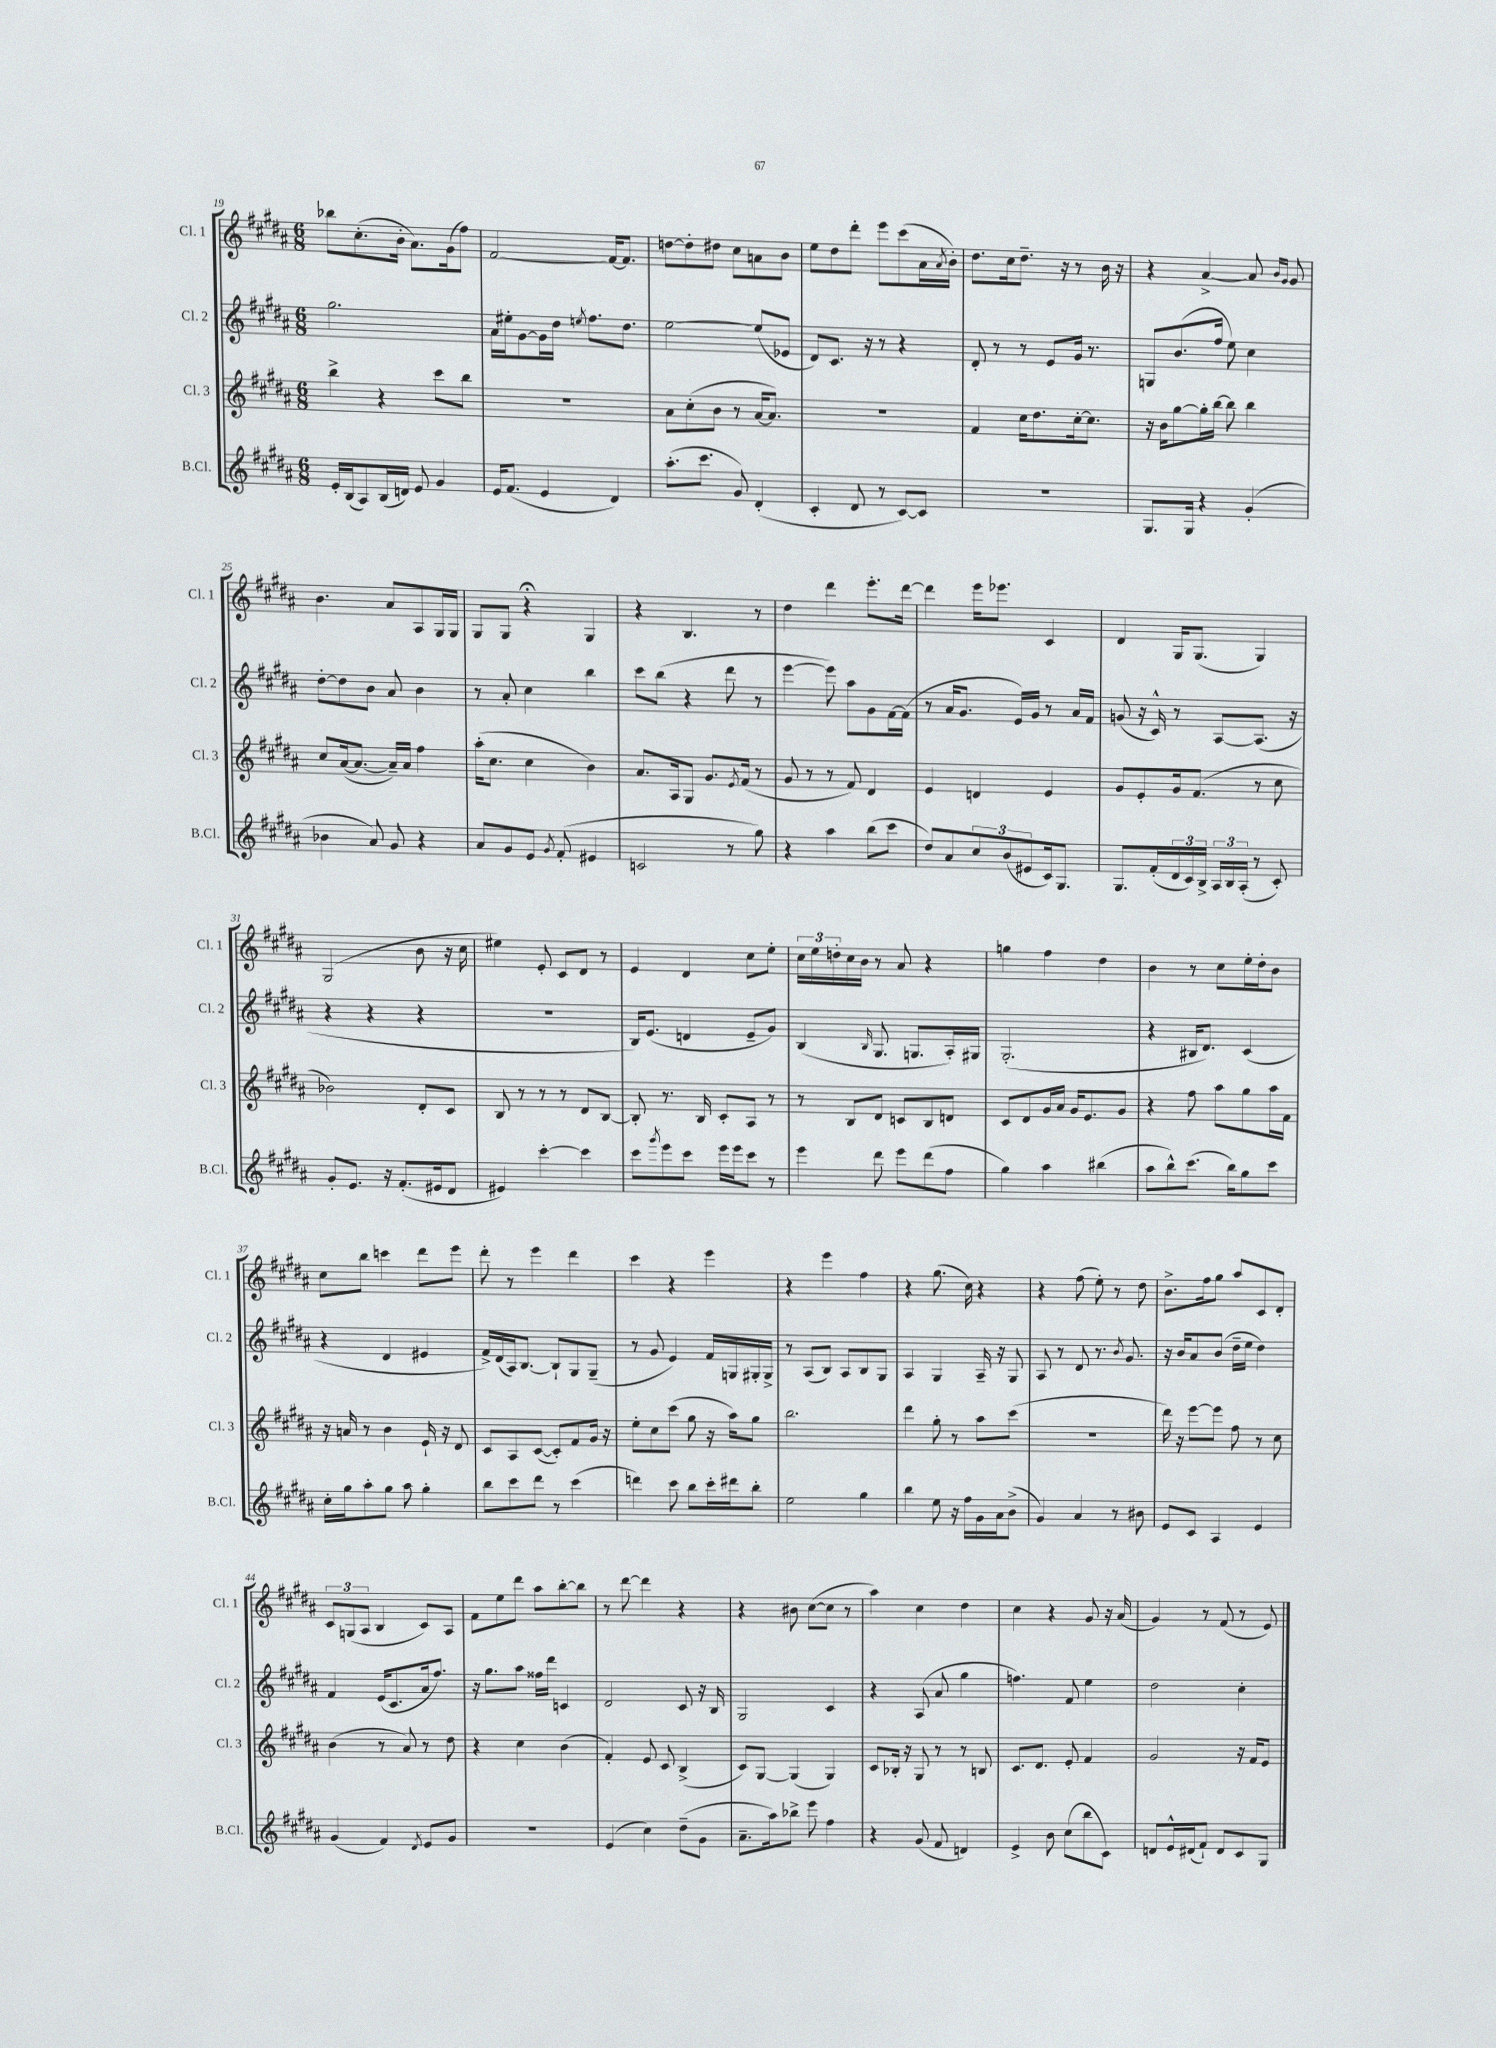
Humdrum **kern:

**kern	**kern	**kern	**kern
*part4	*part3	*part2	*part1
*staff4	*staff3	*staff2	*staff1
*I"B.Cl.	*I"Cl. 3	*I"Cl. 2	*I"Cl. 1
*I'B.Cl.	*I'Cl. 3	*I'Cl. 2	*I'Cl. 1
*clefG2	*clefG2	*clefG2	*clefG2
*k[f#c#g#d#a#]	*k[f#c#g#d#a#]	*k[f#c#g#d#a#]	*k[f#c#g#d#a#]
*M6/8	*M6/8	*M6/8	*M6/8
=19	=19	=19	=19
16e'/LL	4bb^\	2.gg#\	8bb-X\L
(16B/J	.	.	.
8A#/)	.	.	(8.cc#'\
(16B/L	4r	.	.
16dn/JJ)	.	.	16b'\Jk
8e/	.	.	8.a#\L)
4g#/	8ccc#\L	.	.
.	.	.	(16g#\k
.	8bb\J	.	8ff#\J)
=20	=20	=20	=20
16e/KL	2.r	16a#\LL	[2f#/
(8.f#/J	.	16ee#X'\J	.
.	.	[8g#\	.
4e/	.	16g#\L]	.
.	.	16dd#\JJ	.
.	.	8qeen/	.
.	.	8.ff#\L	.
4d#/)	.	.	16f#/KL_
.	.	8.dd#\J	8.f#/J]
=21	=21	=21	=21
(8.aa#'\L	8a#\L	[2ee\	[8ddn\L
.	(8cc#'\	.	8dd'\]
8.ccc#\J	.	.	.
.	8b\J	.	8dd#X\J
8g#/)	8r	.	8cc#\L
(4d#'/	[16a#/KL	(8ee/L]	8an\
.	8.a#/J])	.	.
.	.	8e-X/J	8b\J
=22	=22	=22	=22
4c#'/	2.r	8d#/L)	8ee\L
.	.	8.c#/J	8dd#\
8d#/	.	.	8ddd#'\J
.	.	16r	.
8r	.	8r	8eee\L
[8c#/L)	.	4r	(8ccc#\
8c#/J]	.	.	16a#\L
.	.	.	8qa#/
.	.	.	16b'\JJ)
=23	=23	=23	=23
2.r	4f#/	8d#'/	8.dd#\L
.	.	8r	.
.	.	.	16cc#\k
.	16cc#\KL	8r	8.dd#~\J
.	8.dd#\	.	.
.	.	8e/L	.
.	.	.	16r
.	[16cc#'\k	16g#/Jk	8r
.	8.cc#\J]	8.r	.
.	.	.	16b\
.	.	.	16r
=24	=24	=24	=24
8.G#/L	16r	8Gn/L	4r
.	16b\KL	.	.
.	[8gg#\	(8.b/	.
16G#/Jk	.	.	.
4r	16gg#'\L]	.	[4a#^/
.	[16bb\JJ	16ff#/Jk	.
.	8bb\]	8ee\)	.
(4g#'/	4bb\	4cc#\	8a#/]
.	.	.	16qqb/LL
.	.	.	16qqg#/JJ
.	.	.	8g#/
!!LO:LB:g=z
=25	=25	=25	=25
4b-X\	8cc#/L	[8dd#'\L	4.b\
.	([16a#/k	8dd#\]	.
.	8.a#/J_	.	.
8a#/)	.	8b\J	.
8g#/	16a#~/LL])	8a#/	8a#/L
.	16a#/JJ	.	.
4r	4ff#\	4b\	8A#/
.	.	.	16G#/L
.	.	.	16G#/JJ
=26	=26	=26	=26
8a#/L	(16aa#'\KL	8r	8G#/L
.	8.cc#\J	.	.
8g#/	.	8a#'/	8G#/J
8e/J	4cc#\	4cc#\	4r;<
8qg#/	.	.	.
(8f#'/	.	.	.
4e#X/	4b\)	4bb\	4G#/
=27	=27	=27	=27
2cn/	8.a#/L	8ccc#\L	4r
.	.	(8bb\J	.
.	16A#/k	.	.
.	8G#/J	4r	4.B/
.	8.g#/L	.	.
8r	.	8ddd#\	.
.	8qe/	.	.
.	(16f#/Jk	.	.
8gg#\)	8r	8r	8r
=28	=28	=28	=28
4r	8g#/	[4eee\	4dd#\
.	8r	.	.
4aa#\	8r	8eee\])	4ddd#\
.	8f#/)	8aa#\L	.
(8bb\L	4d#/	8g#\	8.eee'\L
8ccc#\J	.	[16f#\L	.
.	.	(16f#\JJ]	[16ddd#\Jk
=29	=29	=29	=29
8dd#/L)	4e/	8r	4ddd#\]
8a#/	.	16a#/KL	.
.	.	8.g#/J	.
12cc#/	4dn/	.	16eee\KL
.	.	.	8.eee-X\J
(12b/	.	.	.
.	.	16e/LL)	.
12e#X/	.	.	.
.	.	16g#/JJ	.
16c#/k)	4e/	8r	4c#/
8.G#/J	.	.	.
.	.	16a#/LL	.
.	.	16f#/JJ	.
=30	=30	=30	=30
8.G#/L	8g#/L	(8gn/	4d#/
.	8e'/	16r	.
(16f#'/L	.	16c#^^/)	.
24d#/	16g#/k	8r	16G#/KL
24c#/)	.	.	.
.	(8.f#/J	.	(8.G#/J
24B^/JJ	.	.	.
24A#/LL	.	[8A#/L	.
24B/	.	.	.
(24A#'/JJ	.	.	.
8r	8r	(8.A#/J]	4G#/)
8c#'/)	8cc#\	.	.
.	.	16r	.
!!LO:LB:g=z
=31	=31	=31	=31
8g#'/L	2b-X\)	4r	(2G#/
8.e/J	.	.	.
.	.	4r	.
16r	.	.	.
(8.f#'/L	.	.	.
.	8d#'/L	4r	8b\
16e#X/k	.	.	.
8d#/J	8c#/J	.	16r
.	.	.	16cc#\
=32	=32	=32	=32
4e#X/)	8B/	2.r	4ee#X\)
.	8r	.	.
[4ccc#'\	8r	.	8e'/
.	8r	.	8c#/L
4ccc#\]	8d#/L	.	8d#/J
.	[8B/J	.	8r
=33	=33	=33	=33
8ccc#\L	8B'/]	16B/KL)	4e/
.	.	(8.e/J	.
8qggg#/	.	.	.
8eee\	8.r	.	.
8ccc#\J	.	4dn/	4d#/
.	16B/	.	.
16eee\LL	8c#'/L	.	.
16eee\J	.	.	.
8ccc#\J	8A#/J	8e~/L	8cc#\L
8r	8r	8g#/J)	8ee'\J
=34	=34	=34	=34
4eee\	8r	(4B/	24cc#\LL
.	.	.	24ee\
.	.	.	24ddn'\
.	8B/L	.	16cc#\
.	.	.	16b\JJ
.	.	16qqB/	.
8ddd#\	8d#/J	8.G#/	8r
8eee\L	8cn/L	.	8a#/
.	.	8.Gn/L	.
(8ddd#\	8B/	.	4r
8ff#\J	8dn/J	16A#'/L)	.
.	.	16G#X/JJ	.
=35	=35	=35	=35
4gg#\)	8c#/L	(2.G#'/	4ggn\
.	8d#/	.	.
4aa#\	16g#/L	.	4ff#\
.	16a#/JJ	.	.
.	16g#/KL	.	.
.	8.e/	.	.
(4bb#X\	.	.	4dd#\
.	8g#/J	.	.
=36	=36	=36	=36
8aa#\L	4r	4r	4b\
8bb^^\)	.	.	.
(8.ccc#\J	8ff#\	16B#X/KL	8r
.	.	8.d#/J)	.
.	8aa#\L	.	8cc#\L
16bb\KL)	.	.	.
8gg#\	8gg#\	(4c#/	16ee'\L
.	.	.	16dd#'\J
8ccc#\J	16aa#\L	.	8b\J
.	16f#\JJ	.	.
!!LO:LB:g=z
=37	=37	=37	=37
16cc#'\LL	16r	4r	8cc#\L
16gg#\J	16an/	.	.
8aa#'\	8r	.	8bb\J
8gg#\J	4b\	4d#/	4cccn\
8aa#\	.	.	.
4gg#'\	16e`/	4e#X/	8ddd#\L
.	16r	.	.
.	8d#/	.	8eee\J
=38	=38	=38	=38
8bb\L	8c#/L	16f#^/LL)	8ddd#'\
.	.	(16d#/	.
8ccc#\	8A#/	16A#/J)	8r
.	.	[8.B/J	.
8ddd#\J	([8c#/J	.	4eee\
8r	8c#'/L])	8B`/L]	.
(4ccc#\	8f#/	8G#/	4ddd#\
.	16g#/Jk	(8G#~/J	.
.	16r	.	.
=39	=39	=39	=39
4dddn\)	8ee'\L	8r	4ccc#\
.	8cc#\	8g#/	.
8ccc#\	(8ccc#\J	4e/)	4r
8bb\L	8gg#\	.	.
16ccc#'\L	16r	16f#/LL	4eee\
16ddd#X\J	16aa#\KL)	16Gn/	.
8bb'\J	8gg#\J	16G#X'/	.
.	.	16G#^/JJ	.
=40	=40	=40	=40
2ee\	2.bb\	8r	4r
.	.	(8A#/L	.
.	.	8B/J)	4eee\
.	.	8A#/L	.
4gg#\	.	8B/	4ff#\
.	.	8G#/J	.
=41	=41	=41	=41
4bb\	4ddd#\	4A#/	4r
8ee\	8gg#'\	4G#/	(8.gg#\
16r	8r	.	.
16ff#\LL	.	.	16cc#\)
16g#\	8aa#\L	16A#~/	4r
16a#\J	.	16r	.
(8b^\J	(8ccc#\J	8G#/	.
=42	=42	=42	=42
4g#/)	2.r	8A#/	4r
.	.	8r	.
4a#/	.	8d#/	(8ff#\
.	.	8.r	8ee'\)
8r	.	.	8r
.	.	8qb/	.
.	.	8.g#/	.
8b#X\	.	.	8dd#\
=43	=43	=43	=43
8e/L	16ddd#\)	16r	8.b^\L
.	16r	16b/KL	.
8c#/J	[8eee\L	8a#/	.
.	.	.	16ff#\k
4A#/	8eee\J]	(8b/J	8gg#\J
.	8ff#\	16dd#~\LL	8aa#/L
.	.	16ee\JJ	.
4e/	8r	4dd#\)	8c#/
.	8cc#\	.	8d#'/J
!!LO:LB:g=z
=44	=44	=44	=44
(4g#/	(4b\	4f#/	12c#/L
.	.	.	(12Gn/
.	.	.	12A#/J
4f#/)	8r	(16e/KL	4B/
.	.	8.c#/	.
.	8a#/)	.	.
8qd#/	.	.	.
8e/L	8r	16a#/k	8c#/L)
.	.	8.ff#/J)	.
8g#/J	8dd#\	.	8A#/J
=45	=45	=45	=45
2.r	4r	16r	8f#\L
.	.	8.gg#\L	.
.	.	.	8ee\
.	4cc#\	8aa#\J	8ddd#\J
.	.	16ff##X\LL	8aa#\L
.	.	16ddd#\JJ	.
.	(4b\	4cn/	[8bb'\
.	.	.	8bb\J]
=46	=46	=46	=46
(4e/	4f#'/)	2d#/	8r
.	.	.	[8ddd#\
4cc#\)	8e/	.	4ddd#\]
.	8c#/	.	.
(8dd#~\L	(4B^/	8c#/	4r
8g#\J	.	16r	.
.	.	16B/	.
=47	=47	=47	=47
8.a#~\L	8c#/L)	2G#/	4r
.	[8G#/J	.	.
16aa#\k)	.	.	.
8bb-X^\J	(4G#/]	.	8b#X\
8eee\	.	.	([8cc#\L
4ff#\	4G#/)	4c#/	8cc#\J]
.	.	.	8r
=48	=48	=48	=48
4r	8c#/L	4r	4aa#\)
.	16B-X'/Jk	.	.
.	16r	.	.
(8g#/	8G#/	(8A#/	4cc#\
8f#/	8r	8a#/	.
4dn/)	8r	4gg#\	4dd#\
.	8Bn/	.	.
=49	=49	=49	=49
4e^/	8.c#/L	4.ffn\)	4cc#\
.	8.d#/J	.	.
8b\	.	.	4r
(8cc#\L	8e'/	8f#/	.
8bb\	4f#/	4ee\	8g#/
8c#\J)	.	.	16r
.	.	.	(16a#/
=50	=50	=50	=50
8dn/L	2g#/	2dd#\	4g#/)
16e^^/L	.	.	.
(16d#X/J	.	.	.
8f#`/J)	.	.	8r
8d#/L	.	.	(8f#/
8c#/	16r	4cc#'\	8r
.	16f#/KL	.	.
8G#/J	8e/J	.	8e/)
==	==	==	==
*-	*-	*-	*-
